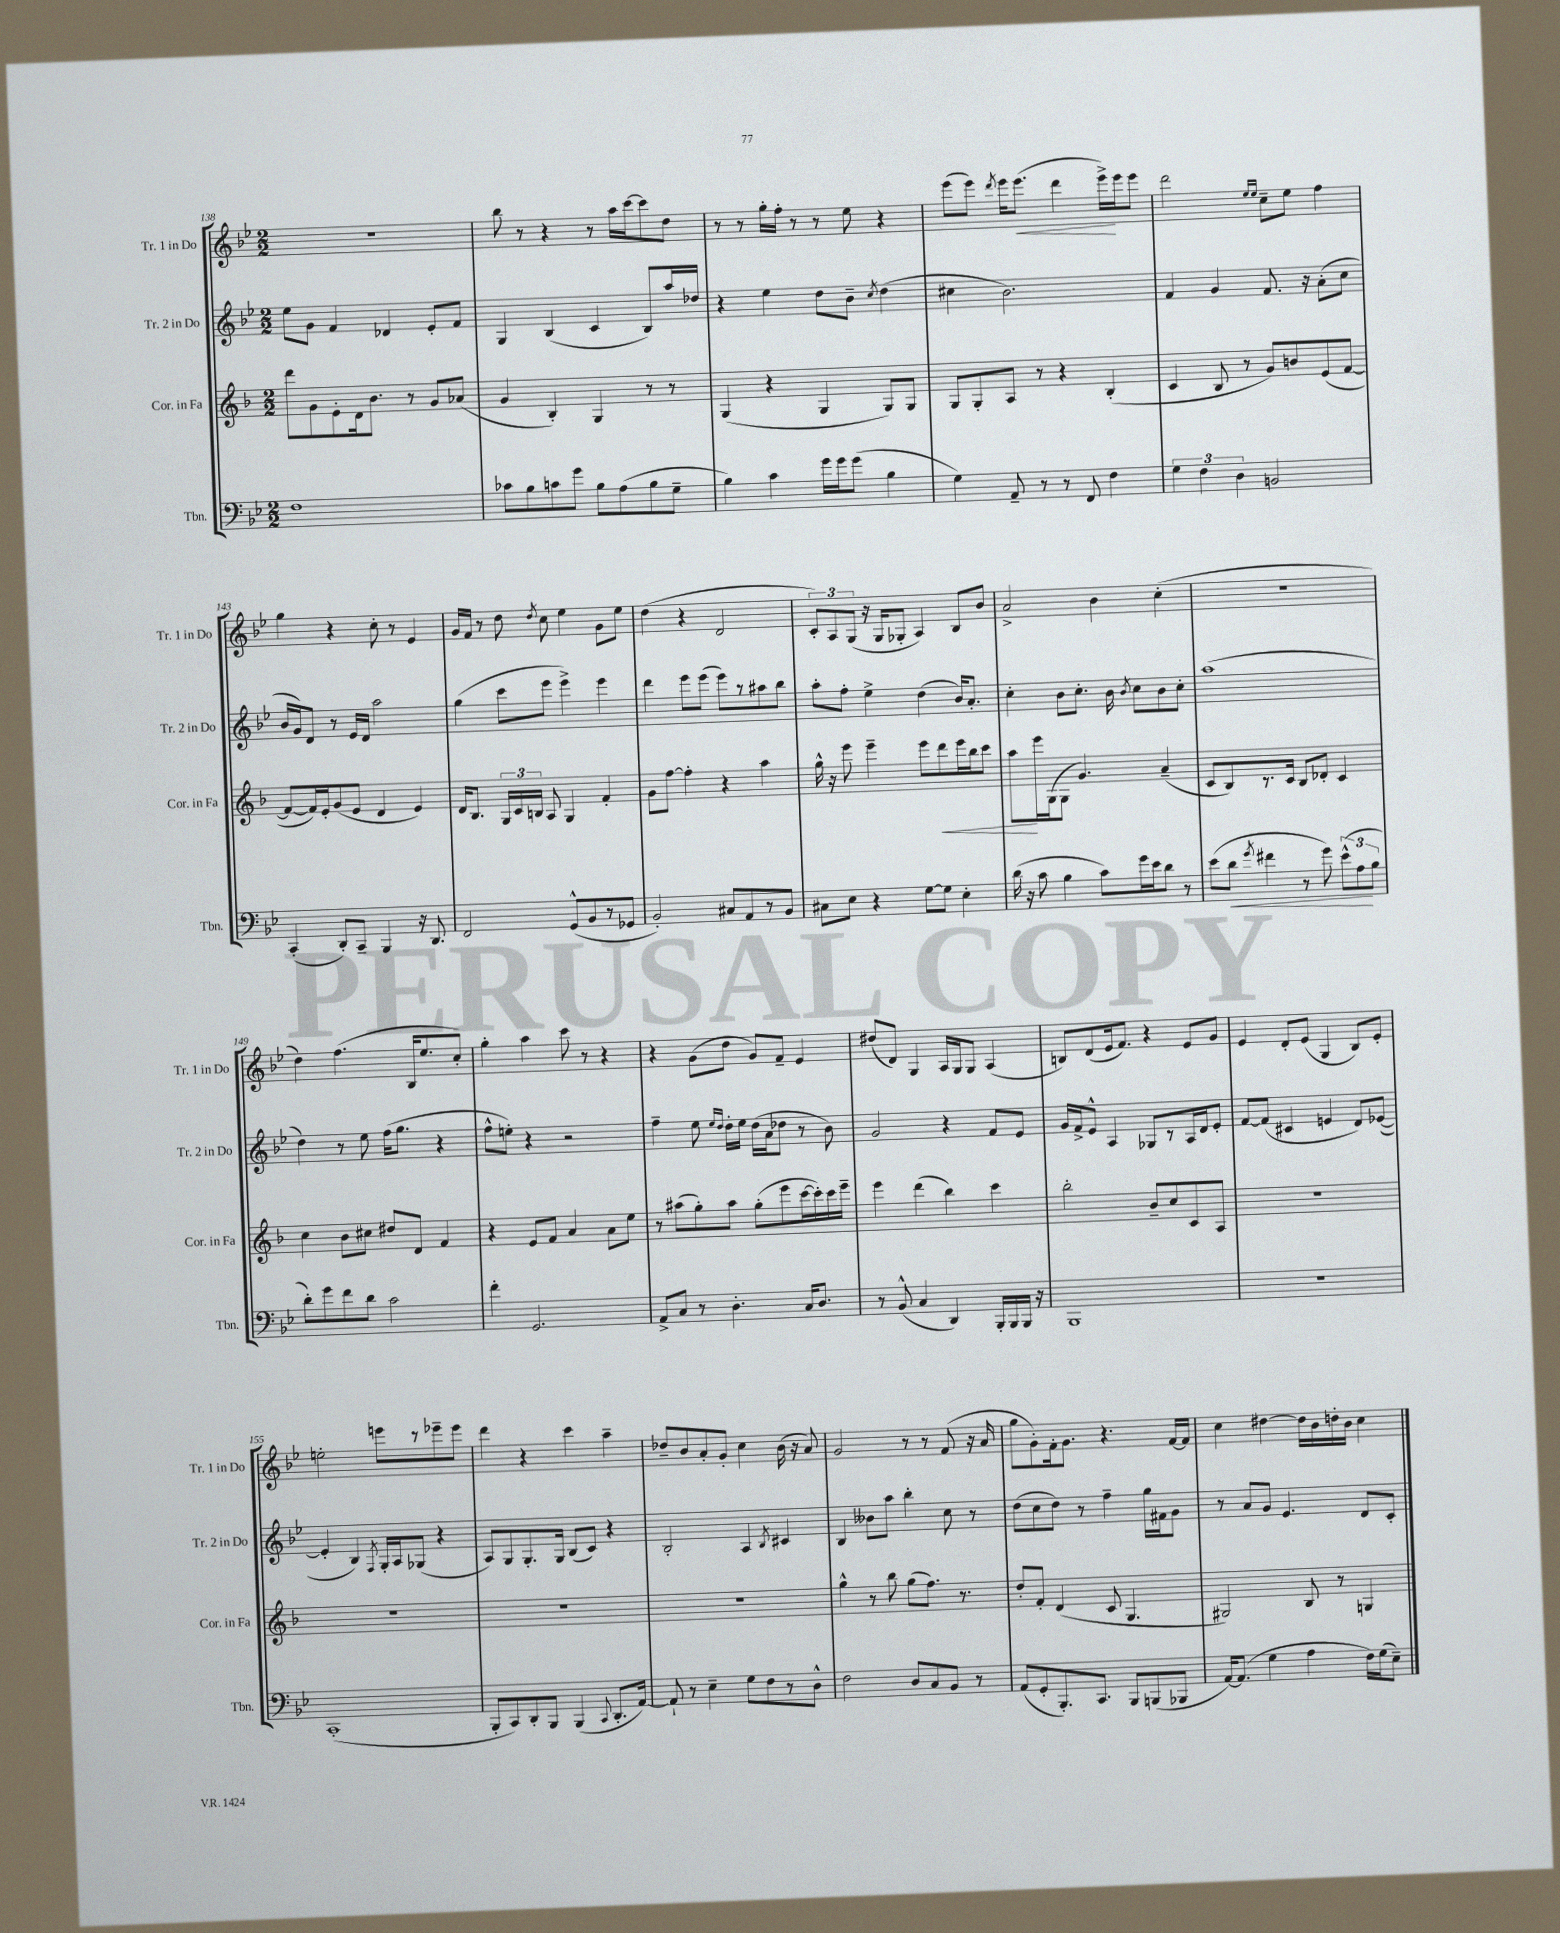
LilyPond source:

<<
\new StaffGroup <<
\new Staff = "s0" \with { instrumentName = "Tr. 1 in Do" shortInstrumentName = "Tr. 1 in Do" } {
    \clef treble \key bes \major \numericTimeSignature \time 2/2
    \autoBeamOff R1 |
    bes''8 r8 r4 r8 a''16[ c'''16~ c'''8 d''8] |
    r8 r8 g''16[-. f''16]-. r8 r8 ees''8 r4 |
    ees'''8[( ees'''8]) \acciaccatura { d'''8 } ees'''16[ ees'''8.]\<( d'''4 ees'''16[->\!) ees'''16 ees'''8] |
    d'''2 \grace { ees''16[ ees''16] } c''8[-- ees''8] f''4 |
    g''4 r4 c''8-. r8 ees'4 |
    g'16[ f'16] r8 d''8 \acciaccatura { d''8 } c''8 ees''4 g'8[ ees''8] |
    d''4( r4 d'2 |
    \tuplet 3/2 { c'8[-.) a8 g8]( } r16 g16[ ges8]-. a4) bes8[ bes'8] |
    a'2-> bes'4 c''4-.( |
    r1 |
    d''4) f''4.( bes16[ ees''8. c''8]-.) |
    g''4-. a''4 c'''8 r8 r4 |
    r4 g'8[( d''8] g'8[) f'8]-- ees'4 |
    dis''8[( d'8]) g4 a16[ g16 g8] a4( |
    b8[) d'8( ees'16 f'8.]) r4 ees'8[ g'8] |
    ees'4 d'8[-. ees'8]( g4 bes8[) ees'8]-. |
    e''2-. e'''8[ r8 ees'''8-- ees'''8] |
    d'''4 r4 c'''4 a''4-- |
    des''8[-- bes'8 a'8-. g'8]-. c''4 bes'16( r16 a'8) |
    g'2 r8 r8 f'8( r16 a'16 |
    g''8[ g'8-.) f'16-. g'8.] r4. f'16[~ f'16] |
    c''4 dis''4~ dis''16[ bes'16 d''16-. bes'16] c''4 \bar "|." |
}
\new Staff = "s1" \with { instrumentName = "Tr. 2 in Do" shortInstrumentName = "Tr. 2 in Do" } {
    \clef treble \key bes \major \numericTimeSignature \time 2/2
    \autoBeamOff ees''8[ g'8] f'4 des'4 ees'8[-. f'8] |
    g4 bes4( c'4 bes8[) a''16 des''16] |
    r4 ees''4 d''8[ bes'8]-- \acciaccatura { c''8 } d''4( |
    cis''4 bes'2.) |
    f'4 g'4 f'8. r16 a'8[-.( c''8] |
    bes'16[ g'16) d'8] r8 ees'16[ d'16] a''2 |
    g''4( c'''8[ ees'''8] ees'''4->) ees'''4 |
    d'''4 ees'''8[ ees'''8]( ees'''8[) r8 ais''8 bes''8] |
    a''8[-. f''8]-. ees''4-> d''4( bes'16[) a'8.]-. |
    c''4-. bes'8[ c''8.]-. bes'16 \acciaccatura { bes'8 } c''8[ bes'8 c''8]-. |
    a''1( |
    d''4) r8 ees''8 f''16[( g''8.] r4 |
    f''8[-^ e''8]-.) r4 r2 |
    f''4-- ees''8 \grace { ees''16[ d''16] } d''16[-. ees''16] d''16[( a'16 des''8] r8 bes'8) |
    g'2 r4 f'8[ ees'8] |
    g'16[ f'16-> ees'8]-^ a4 ges8[ r8 a16 d'16 ees'8]-. |
    f'8[~ f'8]( cis'4 e'4 d'8[) ees'8]~( |
    ees'4-. bes4) \acciaccatura { f8 } g16[-. a16 ges8]( r4 |
    a8[) g8 g8.-. g16] bes8[( c'8]) r4 |
    bes2-. a4 \acciaccatura { bes8 } cis'4 |
    bes4 beses'8[ a''8] bes''4-. c''8 r8 |
    d''8[( c''8 d''8]) r8 f''4-- g''16[ fis'16 g'8] |
    r8 a'8[ g'8] ees'4. d'8[ c'8]-. \bar "|." |
}
\new Staff = "s2" \with { instrumentName = "Cor. in Fa" shortInstrumentName = "Cor. in Fa" } {
    \clef treble \key f \major \numericTimeSignature \time 2/2
    \autoBeamOff d'''8[ g'8 e'8-. d'16 bes'8.] r8 g'8[ aes'8]( |
    g'4 bes4-.) g4 r8 r8 |
    g4( r4 g4 g8[) g8] |
    g8[ g8-. a8] r8 r4 bes4-.( |
    c'4 bes8 r8 g'8[) b'8 e'8( f'8]~ |
    f'8[~ f'16) e'16-. g'8( e'8] d'4 e'4) |
    d'16[ bes8.] \tuplet 3/2 { g16[ c'16 b16] } a8 g4 f'4-. |
    g'8[ f''8]~ f''4-. r4 a''4 |
    g''16-^ r16 e'''8 e'''4-- e'''8[ d'''8\< e'''16 bes''16 c'''8] |
    a''8[\! e'''16 g16( g8] g'4.) a'4--( |
    c'8[ bes8) r8. c'16] bes8[ des'8]-. c'4 |
    c''4 bes'8[ cis''8] dis''8[ d'8] f'4 |
    r4 e'8[ f'8] a'4 a'8[ e''8] |
    r8 ais''8[( g''8-.) ais''8] g''8[-.( e'''8 c'''16~ c'''16-.) c'''16 e'''16]-- |
    e'''4 d'''4( bes''4) c'''4 |
    bes''2-. bes'8[-- c''8 c'8 a8] |
    R1 |
    R1 |
    R1 |
    R1 |
    g''4-^ r8 bes''8 g''8[( f''8.]) r8. |
    d''8[-. f'8]-. d'4( c'8 g4. |
    gis2) bes8 r8 g4 \bar "|." |
}
\new Staff = "s3" \with { instrumentName = "Tbn." shortInstrumentName = "Tbn." } {
    \clef bass \key bes \major \numericTimeSignature \time 2/2
    \autoBeamOff f1 |
    ces'8[ bes8 c'8 g'8] bes8[ a8( bes8 g8]-- |
    bes4) c'4 g'16[ g'16 g'8]( bes4 |
    g4) a,8-- r8 r8 f,8 f4 |
    \tuplet 3/2 { g4 f4 d4 } b,2 |
    c,4-.( d,8[-.) c,8]-- bes,,4 r16 d,8. |
    f,2 g,8[-^( bes,8 r8 ges,8] |
    bes,2-.) cis8[ a,8 r8 bes,8] |
    cis8[ ees8] r4 g8[~ g8] ees4-. |
    d'16( r16 c'8 bes4 c'8[) g'16 ees'16 d'8] r8 |
    ees'8[( d'8]\< \acciaccatura { g'8 } fis'4 r8 g'8) \tuplet 3/2 { ees'8[-^( a8\! bes8] } |
    d'8[-.) g'8 f'8 d'8] c'2 |
    f'4-. g,2. |
    a,8[-> c8] r8 d4.-. c16[ d8.] |
    r8 bes,8-^( c4 d,4) bes,,16[-. bes,,16 bes,,16] r16 |
    bes,,1 |
    r1 |
    c,1-.( |
    bes,,8[-. c,8) d,8-. bes,,8] bes,,4( \appoggiatura { c,8 } d,8.[-. a,16]~) |
    a,8-! r8 ees4-- g8[ f8 r8 d8]-^ |
    f2 d8[ c8 bes,8] r8 |
    a,8[( g,8-. bes,,8.-.) c,8.] bes,,8[ b,,8( bes,,8] |
    a,16[~) a,8.]( g4 a4 f16[) g16( ees8]--) \bar "|." |
}
>>
>>
\layout { \context { \Score currentBarNumber = #138 } }
